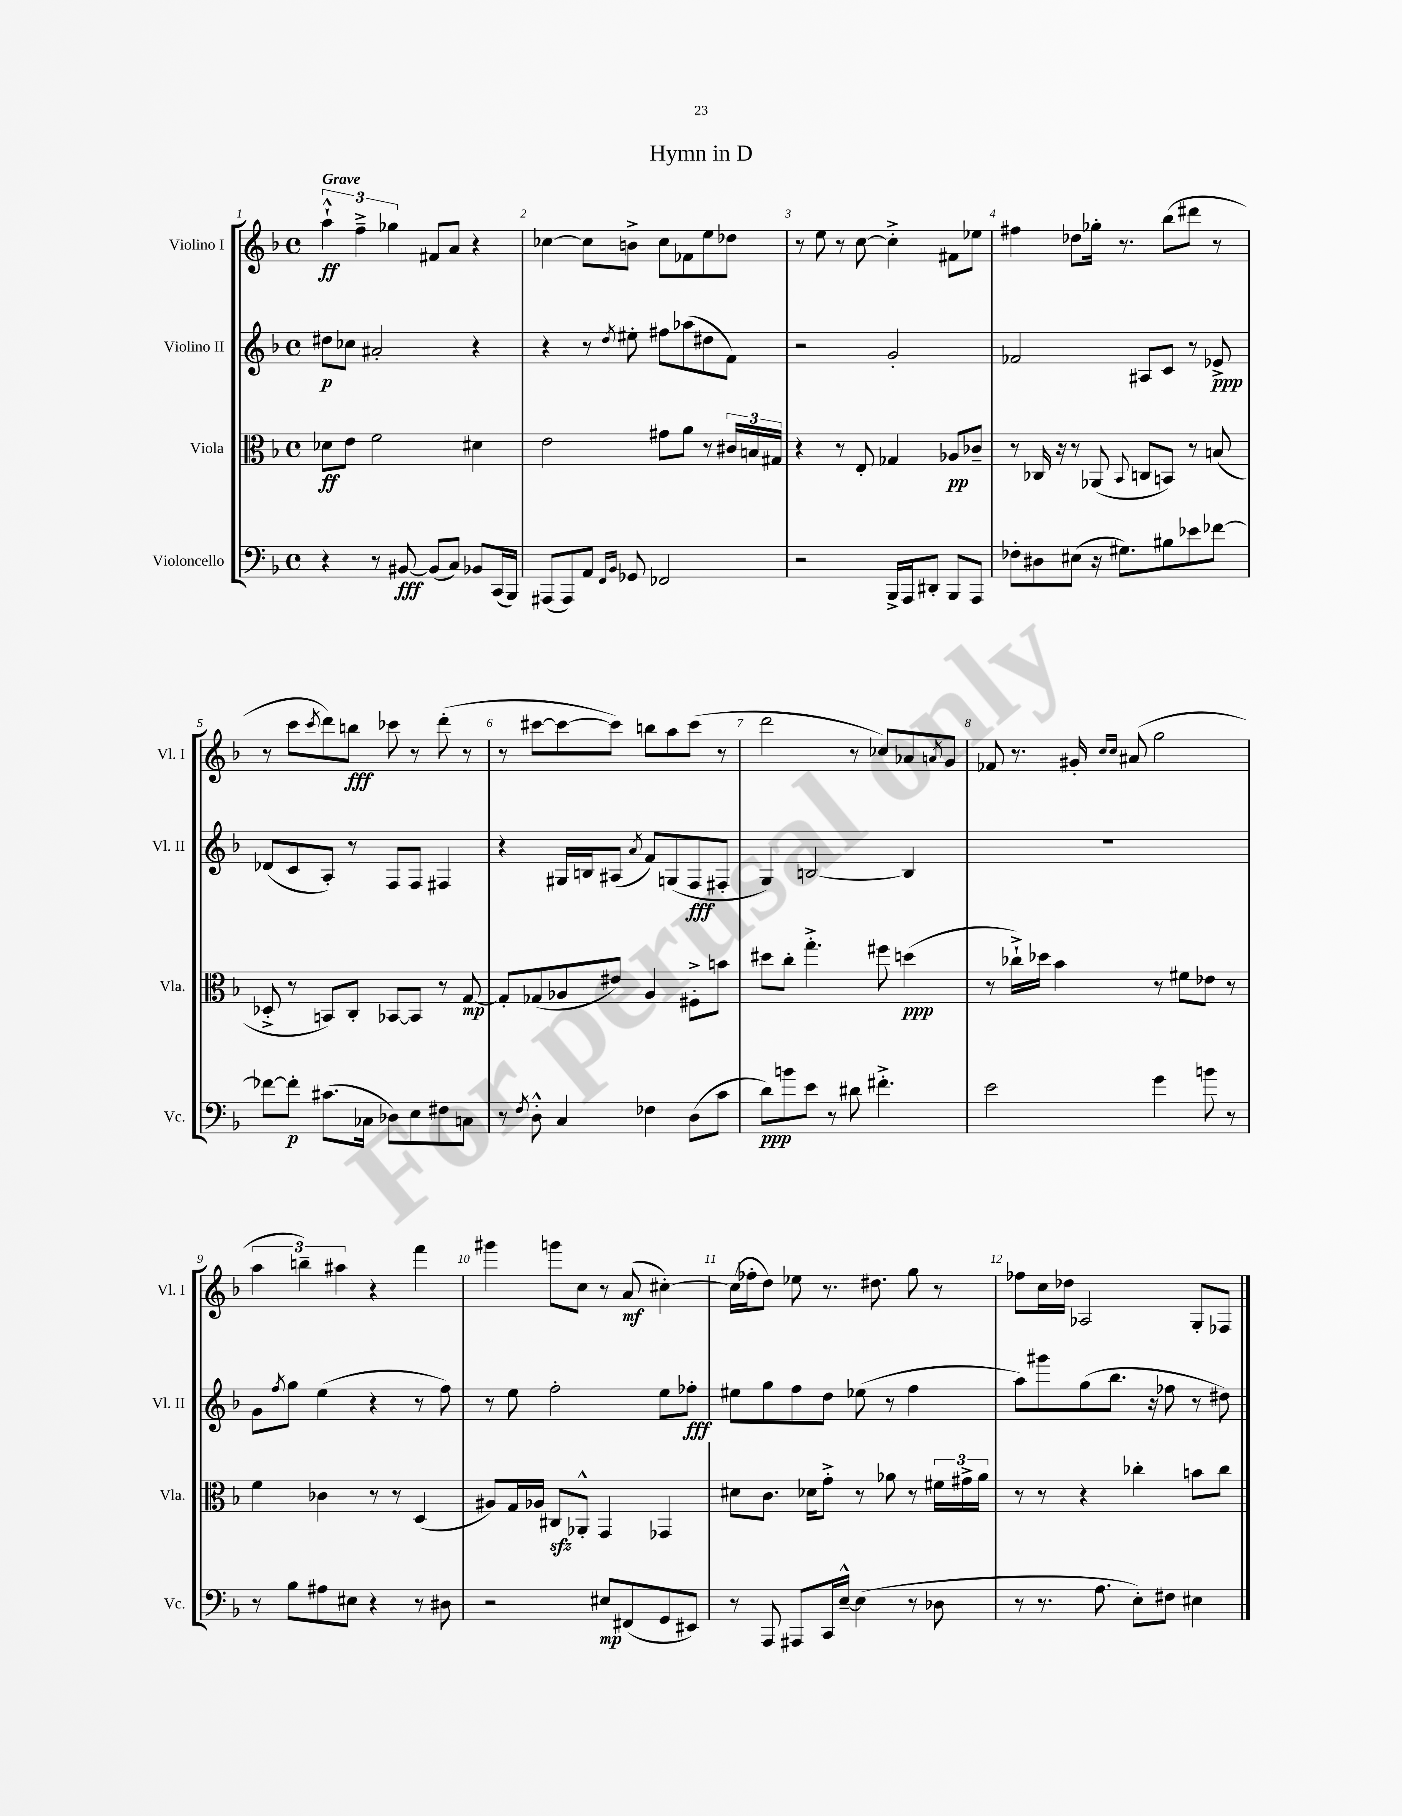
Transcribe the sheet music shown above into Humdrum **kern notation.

**kern	**dynam	**kern	**dynam	**kern	**dynam	**kern	**dynam
*part4	*part4	*part3	*part3	*part2	*part2	*part1	*part1
*staff4	*staff4	*staff3	*staff3	*staff2	*staff2	*staff1	*staff1
*I"Violoncello	*	*I"Viola	*	*I"Violino II	*	*I"Violino I	*
*I'Vc.	*	*I'Vla.	*	*I'Vl. II	*	*I'Vl. I	*
*clefF4	*	*clefC3	*	*clefG2	*	*clefG2	*
*k[b-]	*	*k[b-]	*	*k[b-]	*	*k[b-]	*
*M4/4	*	*M4/4	*	*M4/4	*	*M4/4	*
*met(c)	*	*met(c)	*	*met(c)	*	*met(c)	*
=1	=1	=1	=1	=1	=1	=1	=1
!	!	!	!	!	!	!LO:TX:a:B:t=Grave	!
4r	.	8d-X\L	ff	8dd#X\L	p	6aa`^^\	ff
.	.	8e\J	.	8cc-X\J	.	.	.
.	.	.	.	.	.	6ff~^\	.
8r	.	2f\	.	2a#X'/	.	.	.
.	.	.	.	.	.	6gg-X\	.
[8BB#X/	fff	.	.	.	.	.	.
(8BB#/L]	.	.	.	.	.	8f#X/L	.
8C/J)	.	.	.	.	.	8a/J	.
8BB-X/L	.	4d#X\	.	4r	.	4r	.
(16CC/L	.	.	.	.	.	.	.
16BBB-/JJ)	.	.	.	.	.	.	.
=2	=2	=2	=2	=2	=2	=2	=2
(8AAA#X/L	.	2e\	.	4r	.	[4cc-X\	.
8AAA#/)	.	.	.	.	.	.	.
8AA/J	.	.	.	8r	.	8cc-\L]	.
16qqFF/LL	.	.	.	.	.	.	.
16qqBB-/JJ	.	.	.	8qdd/	.	.	.
8GG-X/	.	.	.	8ee#X'\	.	8bn^\J	.
2FF-X/	.	8g#X\L	.	8ff#X\L	.	8cc-\L	.
.	.	8a\J	.	(8aa-X\	.	8f-X\	.
.	.	8r	.	8dd#X\	.	8ee\	.
.	.	24c#X/LL	.	8f\J)	.	8dd-X\J	.
.	.	24Bn/	.	.	.	.	.
.	.	24G#X/JJ	.	.	.	.	.
=3	=3	=3	=3	=3	=3	=3	=3
2r	.	4r	.	2r	.	8r	.
.	.	.	.	.	.	8ee\	.
.	.	8r	.	.	.	8r	.
.	.	8E'/	.	.	.	[8cc\	.
16BBB-^/LL	.	4G-X/	.	2g'/	.	4cc'^\]	.
16AAA/J	.	.	.	.	.	.	.
8DD#X'/J	.	.	.	.	.	.	.
8BBB-/L	.	8A-X/L	pp	.	.	8f#X\L	.
8AAA/J	.	8c-X~/J	.	.	.	8ee-X\J	.
=4	=4	=4	=4	=4	=4	=4	=4
8F-X'\L	.	8r	.	2f-X/	.	4ff#X\	.
8D#X\	.	16C-X/	.	.	.	.	.
.	.	16r	.	.	.	.	.
(8E#X\J	.	8r	.	.	.	8dd-X\L	.
16r	.	(8AA-X/	.	.	.	16gg-X'\Jk	.
8.G#X\L)	.	.	.	.	.	8.r	.
.	.	8qqBB-/	.	.	.	.	.
.	.	8Cn/L	.	8A#X/L	.	.	.
8B#X\	.	8BBn/J)	.	8c/J	.	(8bb-\L	.
8e-X\	.	8r	.	8r	.	8ddd#X\J	.
[8f-X\J	.	(8Bn/	.	8e-X^/	ppp	8r	.
!!LO:LB:g=z
=5	=5	=5	=5	=5	=5	=5	=5
8f-X\L_	.	8D-X'^/	.	(8d-X/L	.	8r	.
8f-'\J]	p	8r	.	8c/	.	8ccc\L	.
.	.	.	.	.	.	8qccc/	.
(8.c#X\L	.	8BBn/L)	.	8A'/J)	.	8ddd\)	.
.	.	8C'/J	.	8r	.	8bbn\J	fff
16C-X\Jk	.	.	.	.	.	.	.
8D-X\L)	.	[8BB-X/L	.	8F/L	.	8ccc-X\	.
8E\	.	8BB-/J]	.	8F/J	.	8r	.
8F#X\	.	8r	.	4F#X/	.	(8ddd'\	.
8Cn\J	.	[8G/	mp	.	.	8r	.
=6	=6	=6	=6	=6	=6	=6	=6
8r	.	8G'/L]	.	4r	.	8r	.
8qF/	.	.	.	.	.	.	.
8D'^^\	.	(8G-X/	.	.	.	[8ccc#X\L	.
4C/	.	8A-X/	.	16G#X/LL	.	8ccc#\_	.
.	.	.	.	16Bn/J	.	.	.
.	.	8e#X/J)	.	(8A#X/J	.	8ccc#\J])	.
.	.	.	.	8qa/	.	.	.
4F-X\	.	4A-/	.	8f/L)	.	8bbn\L	.
.	.	.	.	(8Gn/	.	8aa\	.
(8D\L	.	8F#X'^\L	.	8F/	fff	(8ccc#\J	.
8c\J	.	8bn\J	.	8F#X'/J	.	8r	.
=7	=7	=7	=7	=7	=7	=7	=7
8d\L)	ppp	8dd#X\L	.	4G/)	.	2ddd\	.
8bn\	.	8cc'\J	.	.	.	.	.
8e\J	.	4.gg'^\	.	[2Bn/	.	.	.
8r	.	.	.	.	.	.	.
8d#X\	.	.	.	.	.	8r	.
4.f#X'^\	.	8ff#X\	.	.	.	8cc-X/L)	.
.	.	(4ddn\	ppp	4B/]	.	8a-X/	.
.	.	.	.	.	.	8qan/	.
.	.	.	.	.	.	8g/J	.
=8	=8	=8	=8	=8	=8	=8	=8
2e\	.	8r	.	1r	.	8f-X/	.
.	.	16cc-X`^\LL)	.	.	.	8.r	.
.	.	16dd-X\JJ	.	.	.	.	.
.	.	4b-\	.	.	.	.	.
.	.	.	.	.	.	16g#X'/	.
.	.	.	.	.	.	16qqcc/LL	.
.	.	.	.	.	.	16qqcc/JJ	.
.	.	.	.	.	.	(8a#X/	.
4g\	.	8r	.	.	.	2gg\	.
.	.	8f#X\L	.	.	.	.	.
8bn\	.	8e-X\J	.	.	.	.	.
8r	.	8r	.	.	.	.	.
!!LO:LB:g=z
=9	=9	=9	=9	=9	=9	=9	=9
8r	.	4f\	.	8g\L	.	6aa\	.
.	.	.	.	8qff/	.	.	.
8B-\L	.	.	.	8gg\J	.	.	.
.	.	.	.	.	.	6bbn~\)	.
8A#X\	.	4c-X\	.	(4ee\	.	.	.
.	.	.	.	.	.	6aa#X\	.
8E#X\J	.	.	.	.	.	.	.
4r	.	8r	.	4r	.	4r	.
.	.	8r	.	.	.	.	.
8r	.	(4D/	.	8r	.	4fff\	.
8D#X\	.	.	.	8ff\)	.	.	.
=10	=10	=10	=10	=10	=10	=10	=10
2r	.	8A#X/L)	.	8r	.	4ggg#X\	.
.	.	16G/L	.	8ee\	.	.	.
.	.	16A-X/JJ	.	.	.	.	.
.	.	8C#Xzz/L	.	2ff'\	.	8gggn\L	.
.	.	8AA-X'^^/J	.	.	.	8cc\J	.
8E#X/L	mp	4GG/	.	.	.	8r	.
(8FF#X/	.	.	.	.	.	(8a/	mf
8GG/	.	4GG-X/	.	8ee\L	.	[4cc#X'\)	.
8EE#X/J)	.	.	.	8ff-X'\J	fff	.	.
=11	=11	=11	=11	=11	=11	=11	=11
8r	.	8d#X\L	.	8ee#X\L	.	(16cc#\LL]	.
.	.	.	.	.	.	16ff-X'\J	.
8AAA/	.	8.c\J	.	8gg\	.	8dd\J)	.
8AAA#X/L	.	.	.	8ff\	.	8ee-X\	.
.	.	16d-X\KL	.	.	.	.	.
16CC/L	.	8g'^\J	.	8dd\J	.	8.r	.
[16E~^^/JJ	.	.	.	.	.	.	.
(4E\]	.	8r	.	(8ee-X\	.	.	.
.	.	.	.	.	.	8.dd#X\	.
.	.	8a-X\	.	8r	.	.	.
8r	.	8r	.	4ff\	.	8gg\	.
8D-X\	.	24f#X\LL	.	.	.	8r	.
.	.	24g#X^\	.	.	.	.	.
.	.	24a-\JJ	.	.	.	.	.
=12	=12	=12	=12	=12	=12	=12	=12
8r	.	8r	.	8aa\L)	.	8ff-X\L	.
8.r	.	8r	.	8ggg#X\	.	16cc\L	.
.	.	.	.	.	.	16dd-X\JJ	.
.	.	4r	.	(8gg\	.	2A-X/	.
8.A\	.	.	.	.	.	.	.
.	.	.	.	8.bb-\J	.	.	.
8E'\L)	.	4cc-X'\	.	.	.	.	.
.	.	.	.	16r	.	.	.
8F#X\J	.	.	.	8ff-X\	.	.	.
4E#X\	.	8bn\L	.	8r	.	8G'/L	.
.	.	8cc-\J	.	8dd#X\)	.	8F-X/J	.
==	==	==	==	==	==	==	==
*-	*-	*-	*-	*-	*-	*-	*-
